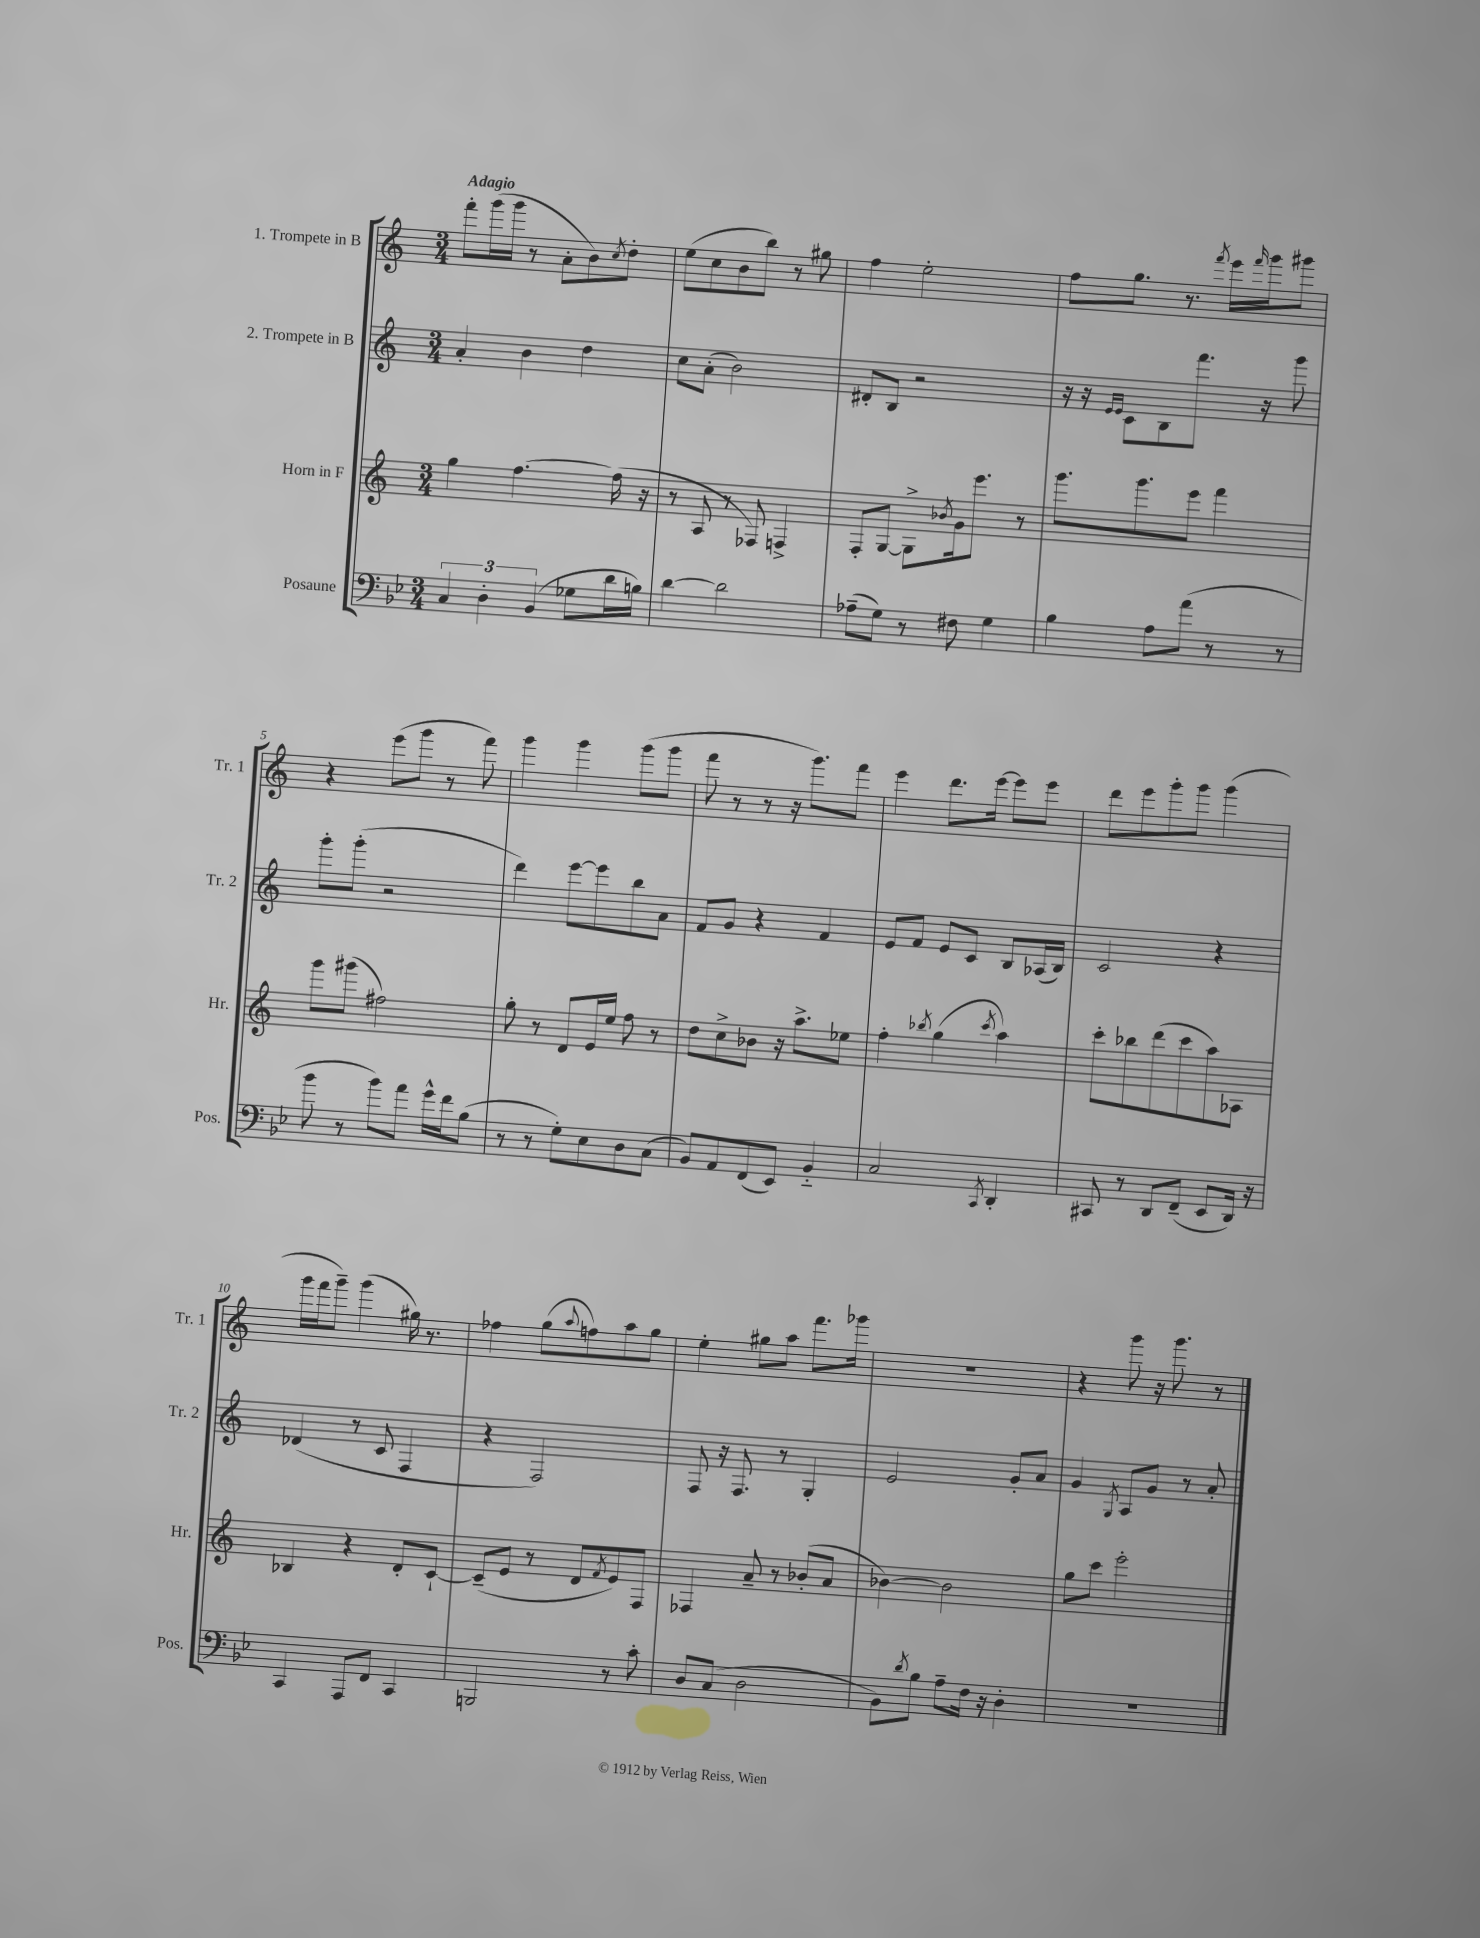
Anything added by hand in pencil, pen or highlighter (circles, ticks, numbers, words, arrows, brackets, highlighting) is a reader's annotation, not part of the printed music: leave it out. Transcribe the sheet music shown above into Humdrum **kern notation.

**kern	**kern	**kern	**kern
*part4	*part3	*part2	*part1
*staff4	*staff3	*staff2	*staff1
*I"Posaune	*I"Horn in F	*I"2. Trompete in B	*I"1. Trompete in B
*I'Pos.	*I'Hr.	*I'Tr. 2	*I'Tr. 1
*clefF4	*clefG2	*clefG2	*clefG2
*k[b-e-]	*k[]	*k[]	*k[]
*M3/4	*M3/4	*M3/4	*M3/4
=1	=1	=1	=1
!	!	!	!LO:TX:a:B:t=Adagio
6C/	4gg\	4a'/	8fff'\L
.	.	.	(16ggg\L
6D'\	.	.	.
.	.	.	16ggg\JJ
.	[4.ff\	4b\	8r
(6BB-/	.	.	.
.	.	.	8a'\L
8G-X\L	.	4dd\	8b\)
.	.	.	8qcc/
16d\L	(16ff\]	.	8dd'\J
16Bn\JJ)	16r	.	.
=2	=2	=2	=2
[4d\	8r	8cc\L	(8ee\L
.	8A/	(8a'\J	8cc\
2d\]	8r	2b\)	8b\
.	8F-X/)	.	8bb\J)
.	4Fn^/	.	8r
.	.	.	8gg#X\
=3	=3	=3	=3
(8A-X~\L	8F'/L	8d#X'/L	4ff\
8G\J)	[8G/J	8B/J	.
8r	8G^\L]	2r	2ee'\
.	8qb-X/	.	.
8F#X\	16g\k	.	.
.	8.eee\J	.	.
4G\	.	.	.
.	8r	.	.
=4	=4	=4	=4
4B-\	8.ggg\L	16r	8ff\L
.	.	16r	.
.	.	16qqe/LL	.
.	.	16qqe/JJ	.
.	.	8c\L	8.gg\J
.	8.ggg\	.	.
8A\L	.	8B\	.
.	.	.	8.r
(8a\J	8eee\J	8.fff\J	.
.	.	.	8qfff/
8r	4fff\	.	16eee\LL
.	.	.	16qqfff/
.	.	16r	16ggg\J
8r	.	8ggg\	8ggg#X\J
!!LO:LB:g=z
=5	=5	=5	=5
8b-\	8ggg\L	8ggg'\L	4r
8r	(8ggg#X\J	(8ggg'\J	.
8b-\L)	2ff#X\)	2r	(8eee\L
8a\J	.	.	8ggg\J
16g^^\LL	.	.	8r
16f\J	.	.	.
(8B-\J	.	.	8fff\)
=6	=6	=6	=6
8r	8gg'\	4ddd\)	4ggg\
8r	8r	.	.
8G'\L)	8d/L	[8eee\L	4ggg\
8E-\	16e/L	8eee\]	.
.	16ee/JJ	.	.
8D\	8ff\	8bb\	(8ggg\L
(8C\J	8r	8a\J	8ggg\J
=7	=7	=7	=7
8BB-/L)	8dd\L	8f/L	8fff\
8AA/	8cc^\	8g/J	8r
(8FF/	8b-X\J	4r	8r
8EE-/J)	16r	.	16r
.	8.aa^\L	.	8.ggg\L)
4BB-/	.	4f/	.
.	8ee-X\J	.	8fff\J
=8	=8	=8	=8
2C/	4ff'\	8e/L	4eee\
.	.	8f/J	.
.	8qbb-X/	.	.
.	(4gg\	8e/L	8.ddd\L
.	.	8c/J	.
.	.	.	[16eee\Jk
8qCC/	8qccc/	.	.
4DD'/	4aa\)	8B/L	8eee\L]
.	.	(16A-X/L	8eee\J
.	.	16B/JJ)	.
=9	=9	=9	=9
8CC#X/	8ccc'\L	2c/	8ddd\L
8r	8bb-X\	.	8eee\
8DD/L	(8ddd\	.	8ggg'\
(8FF~/J	8ccc\	.	8ggg\J
8EE-/L	8aa\)	4r	(4ggg\
16DD/Jk)	8A-X\J	.	.
16r	.	.	.
!!LO:LB:g=z
=10	=10	=10	=10
4CC/	4B-X/	(4d-X/	16ggg\LL
.	.	.	16fff\J
.	.	.	8ggg~\J)
8AAA/L	4r	8r	(4ggg\
8FF/J	.	8c/	.
4CC/	8d'/L	4F/	16gg#X\)
.	.	.	8.r
.	[8c`/J	.	.
=11	=11	=11	=11
2BBBn/	(8c~/L]	4r	4ff-X\
.	8e/J	.	.
.	8r	2F/)	(8gg\L
.	.	.	8qqaa/
.	8d/L	.	8ffn\)
.	8qf/	.	.
8r	8e/)	.	8aa\
8c'\	8F/J	.	8gg\J
=12	=12	=12	=12
8D/L	4F-X/	8F/	4ee'\
(8C/J	.	16r	.
.	.	8.F/	.
2D\	8a~/	.	8gg#X\L
.	8r	8r	8aa\J
.	(8b-X'/L	4G'/	8.fff\L
.	8a/J	.	.
.	.	.	16ggg-X\Jk
=13	=13	=13	=13
8BB-\L)	[4b-X\)	2e/	2.r
8qd/	.	.	.
8B-\J	.	.	.
8A~\L	2b-\]	.	.
16F\Jk	.	.	.
16r	.	.	.
4D'\	.	8g'/L	.
.	.	8a/J	.
=14	=14	=14	=14
2.r	8gg\L	4g/	4r
.	8ccc\J	.	.
.	.	8qG/	.
.	2eee'\	8A/L	8ggg\
.	.	8g/J	16r
.	.	.	8.ggg\
.	.	8r	.
.	.	8a'/	8r
==	==	==	==
*-	*-	*-	*-
